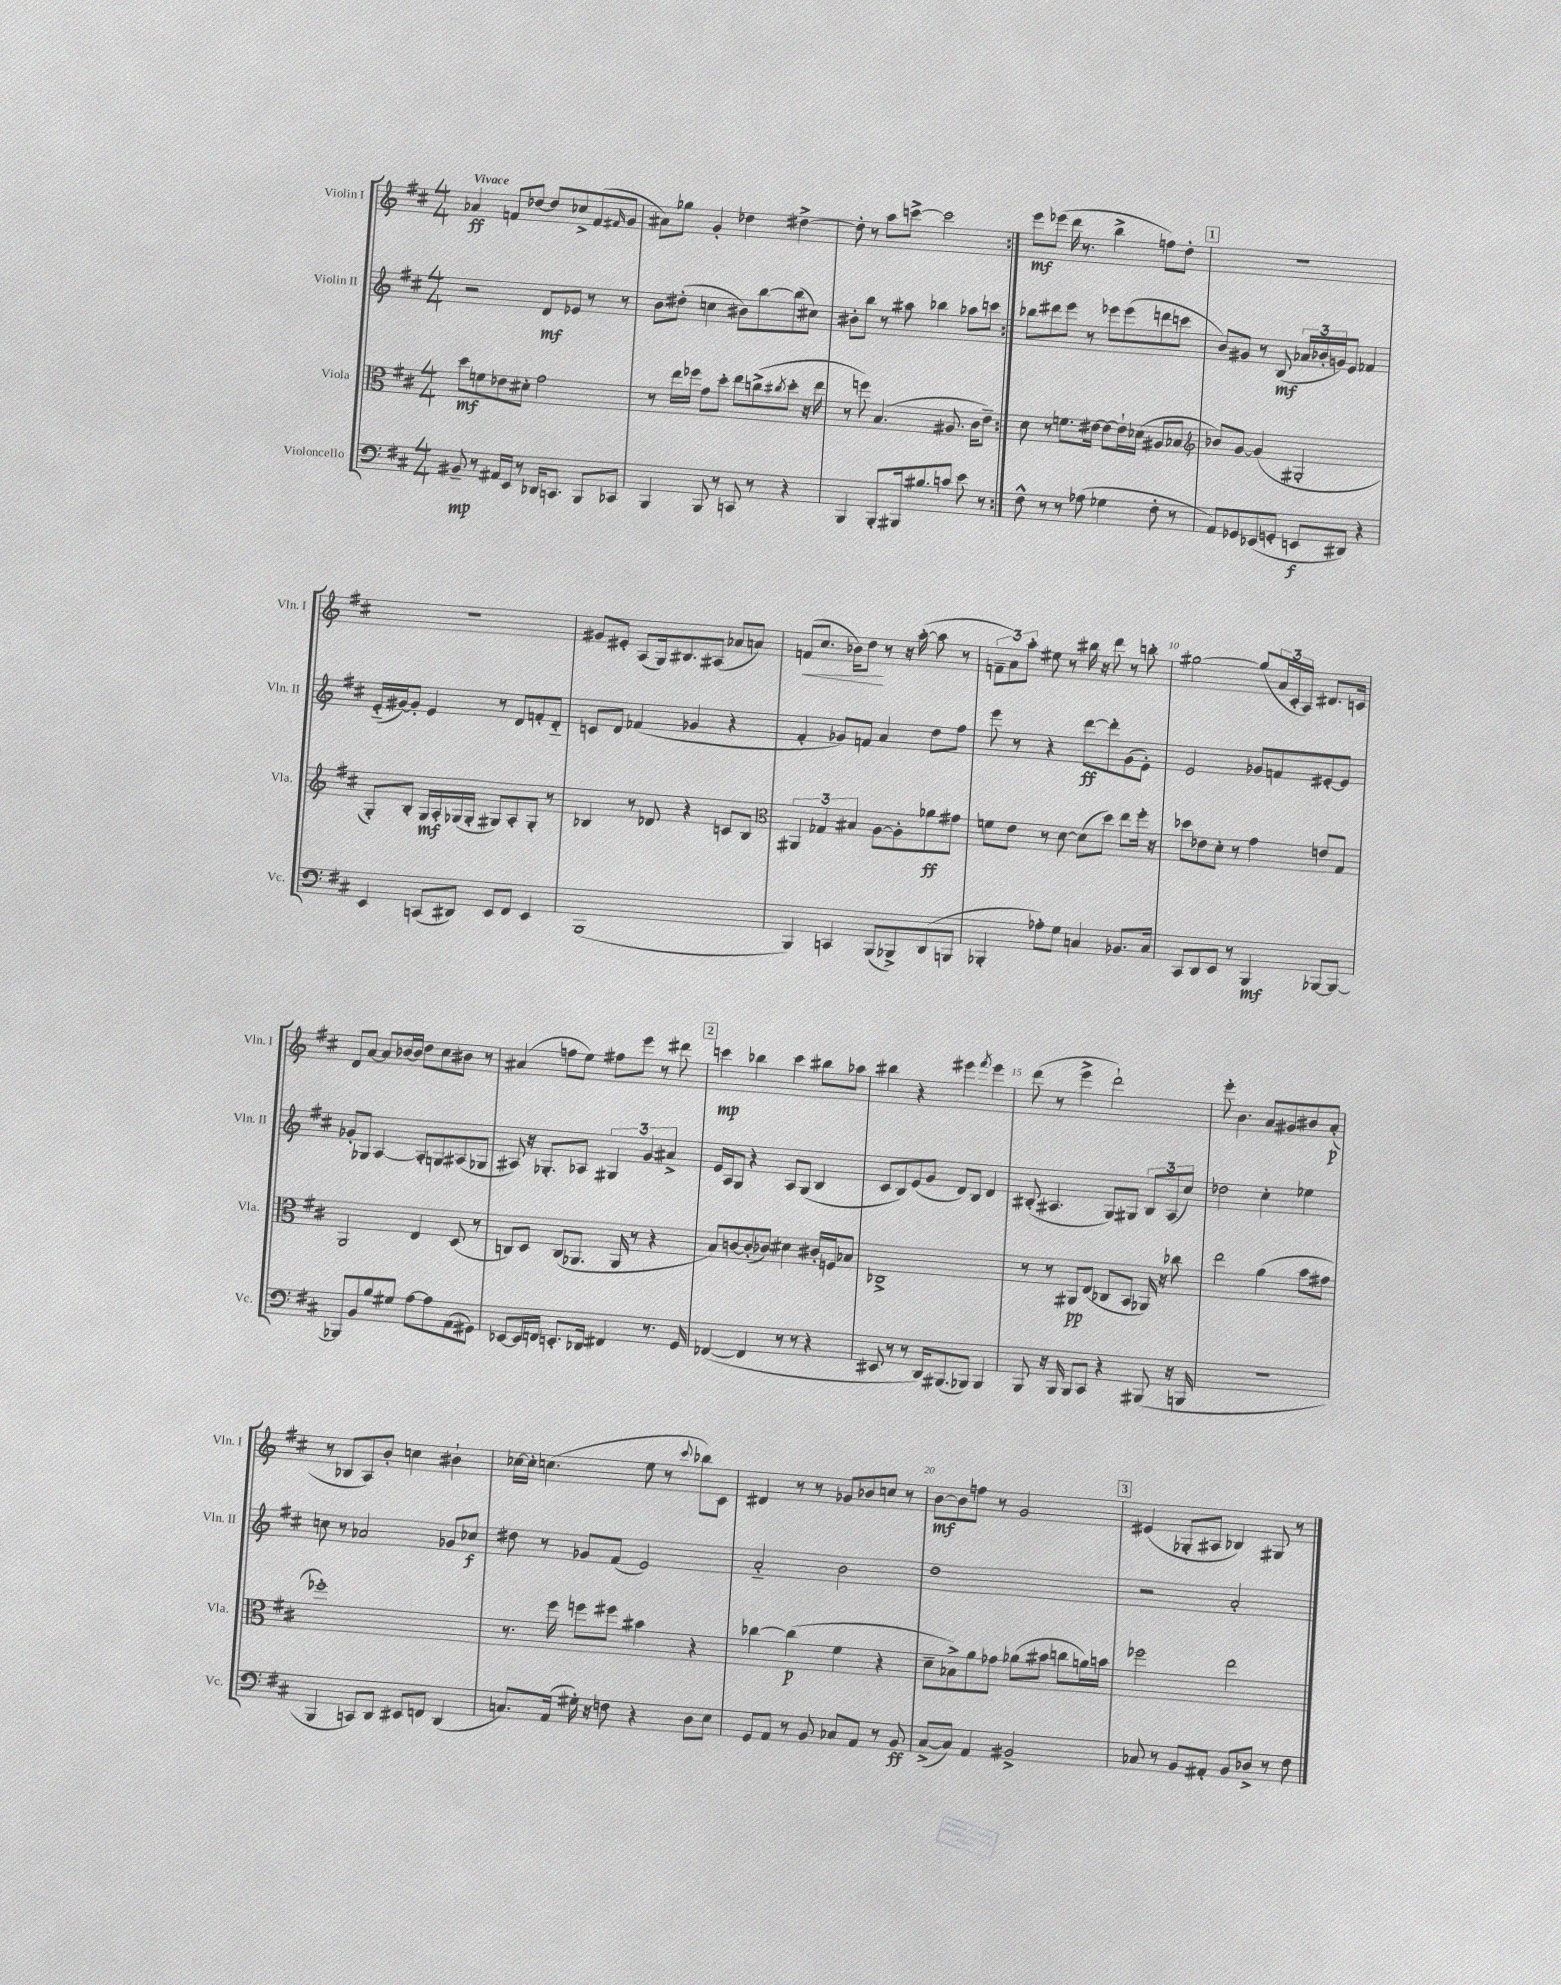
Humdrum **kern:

**kern	**kern	**kern	**kern
*staff4	*staff3	*staff2	*staff1
*clefF4	*clefC3	*clefG2	*clefG2
*k[f#c#]	*k[f#c#]	*k[f#c#]	*k[f#c#]
*M4/4	*M4/4	*M4/4	*M4/4
8BB#~	8dd	2r	4a-
8r	8f	.	.
16AA#	8e-	.	8f
16EE	.	.	.
8r	8d#'	.	[8dd-
16DD-	2g	8d	8dd-]
8.CC	.	.	.
.	.	8e-	8cc-^
8BBB	.	8r	(8f
.	.	.	16qqf#
8CC-	.	8r	8g
=	=	=	=
4BBB	8r	8b	8a#)
.	16ee	(8dd#'	8gg-
.	16ff-	.	.
8BBB	8g	4cc	4g'
8r	8dd'	.	.
8CC	8ee	8b#)	4dd-
8r	(8cc^	[8bb	.
.	8qcc#	.	.
4r	8dd'	(8bb]	[4dd#^
.	16r	8cc#)	.
.	16ee	.	.
=	=	=	=
4BBB	8r	8b#'	8dd#']
.	8ff)	8bb	8r
8BBB'	(4.B	8r	8aa
16BBB#	.	8aa#	[8ccc^
8.B#	.	.	.
.	.	4bb-	2ccc]
8c	8.A#	.	.
8e	.	8aa-	.
.	16c#	.	.
8r	8e~)	8ccc	.
=:|!	=:|!	=:|!	=:|!
8F#^^	8d	8bb-	8eee
8r	8r	8ddd#	(8eee-
8r	8.f	8eee	16ddd
.	.	.	8.r
(8A-	.	8r	.
.	[16e#	.	.
4G-	8e#_	8eee-	4bb^
.	16e#`]	(8eee-	.
.	(16d-	.	.
8F#'	8A#	8ddd	8ff)
8r	8B-	8ccc	8dd'
=	=	=	=
*	*clefG2	*	*
8AA)	8b-)	8b)	1r
8GG-	[8g	8g#	.
(8EE-	(4g]	8r	.
8GG'	.	(8B	.
8EE	2G#'	24a-	.
.	.	24b-'	.
.	.	24g)	.
8DD#)	.	8e	.
4r	.	4f-	.
=	=	=	=
4EE	8G')	(16e'~	1r
.	.	[16g#)	.
.	8B'	8g#']	.
(8CC	16G	4e	.
.	16A'	.	.
8DD#)	(16G-	.	.
.	16G-'	.	.
8EE	8G#)	8r	.
8FF#	8A'	8d	.
4EE	8G#'	8f'	.
.	8r	8d'~	.
=	=	=	=
(1BBB	4B-	8c	8g#
.	.	8d	8e#'
.	8r	(4f-	(8A
.	8d-	.	16G)
.	.	.	8.B#
.	4r	4g-	.
.	.	.	(8A#
.	8c	4r	8a-
.	8B-	.	8a)
=	=	=	=
*	*clefC3	*	*
4BBB)	6AA#	4f#'	(8f
.	.	.	8.cc#
.	6G-	.	.
4CC	.	8g-)	.
.	.	.	16b-)
.	6B#	.	.
.	.	8f	8dd
(8BBB	[8A	4a	8r
8BBB-^)	8A']	.	16r
.	.	.	([16aa'
(8DD	8a-	8dd	8aa]
8BBB	8g#	8ff#	8r
=	=	=	=
4BBB-'	8f	8eee	12f~
.	.	.	12a)
.	8e	8r	.
.	.	.	12aa'
8A-')	8r	4r	8ee#
8G	[8d	.	8r
4C	(8d]	[8ddd	16bb#
.	.	.	16r
.	8dd)	8ddd']	8ddd
8.BB-	8ee	(8g	8r
.	16ff#'	8e')	8bb'
16C	16r	.	.
=	=	=	=
8CC#	8dd-	2e	[2gg#
8DD	8e-	.	.
8EE	8d'	.	.
8r	8r	.	.
4BBB	4g	8g-	(8gg#]
.	.	8f	24a
.	.	.	24c#'
.	.	.	24A)
[8BBB-	8e	[8e#'	8.d#
8BBB-_	8G	8e#]	.
.	.	.	16c
=	=	=	=
8BBB-]	2AA	8g-'	8d
8BB	.	8G-	[8a
8B	.	[4A	8a]
8G#	.	.	[16b-
.	.	.	16b-]
[8A	4E	8A']	8dd
8A]	.	8G	8cc#
(8AA	(8D	(8A#	8b#
8GG#)	8r	8G-	8r
=	=	=	=
[8EE-	8C)	8A#)	(4a#
16EE-]	8D	16r	.
16FF	.	8.G-'	.
8.EE'	(8C	.	8ff
.	8.AA-	8A-	8ee)
16DD-	.	.	.
4FF#	.	6G#	8ff#
.	16AA-	.	.
.	8r	.	8eee
.	.	6g	.
8.r	4r	.	8r
.	.	6a#^	.
.	.	.	8ddd#
16GG	.	.	.
=	=	=	=
([4FF-	8B)	16e	4ccc
.	.	16A	.
.	[8c	8G	.
4FF-]	(8c']	4r	4bb-
.	8c-)	.	.
8r	4d#	8A	4ccc
8r	.	(8G	.
4r	16c#'	4B	8bb#
.	16F	.	.
.	8B-	.	8aa-
=	=	=	=
8EE#	1C-^	8c#	4bb#
8r	.	8B)	.
8r	.	(8e	4r
16DD)	.	8g	.
(8.BBB#	.	.	.
.	.	8d)	4eee#
8BBB-)	.	8B	.
.	.	.	8qfff#
4BBB-	.	4d	4eee#
=	=	=	=
8BBB	8r	(8B#'	(8ddd
16r	8r	4.A#	8r
16BBB	.	.	.
8BBB	8AA#	.	4eee^
8CC#	(8E	.	.
4r	8C-	8G)	2ddd`)
.	8BB	8G#	.
(8BBB#	16AA-)	12B#	.
.	16r	.	.
.	.	(12A#	.
16r	8cc-	.	.
.	.	12cc#)	.
16BBB	.	.	.
=	=	=	=
1r	2ee	2dd-	8eee'
.	.	.	4.b
.	(4a	4cc#'	8a
.	.	.	8g#
.	8b	4ee-	8b#
.	8g#	.	(8a'
=	=	=	=
4BBB	1ff-')	8cc	8r
.	.	8r	8B-
8CC)	.	2a-	8A)
8DD	.	.	8b'
8EE#	.	.	4cc
8FF	.	.	.
(4DD	.	8g-	4b#`
.	.	8cc-	.
=	=	=	=
8.C)	8.r	8dd#	[16cc-
.	.	.	16cc-']
.	.	8r	(4.cc
(16AA	16ff#	.	.
16G#')	8ff	8g-	.
16r	.	.	.
8F	8ff#	(8f#	.
4r	4b#	2e)	8ee
.	.	.	8r
.	.	.	8qqccc#
8D	4r	.	8bb-)
8E	.	.	8c#
=	=	=	=
8GG	[4cc-	2a'~	4d#
8AA	.	.	.
8r	(4cc-]	.	8r
8BB	.	.	8r
8C-	4f#	2b	8g-
8AA	.	.	8b-
8r	4r	.	8cc
8BB	.	.	8r
=	=	=	=
([8C#^	8d~	1dd	[8b
8C#])	8B-^)	.	8b]
4AA	8a	.	8ff
.	8g-	.	8r
2BB#^	(8a-	.	2g
.	8b#	.	.
.	8cc	.	.
.	16a)	.	.
.	16b	.	.
=	=	=	=
8C-	2ff-	2r	(4e#
8r	.	.	.
8BB	.	.	8G-'
8AA#'	.	.	8A#
8BB	2ee	2a'	4B-)
8D-^	.	.	.
8r	.	.	8G#
8F#	.	.	8r
==	==	==	==
*-	*-	*-	*-
